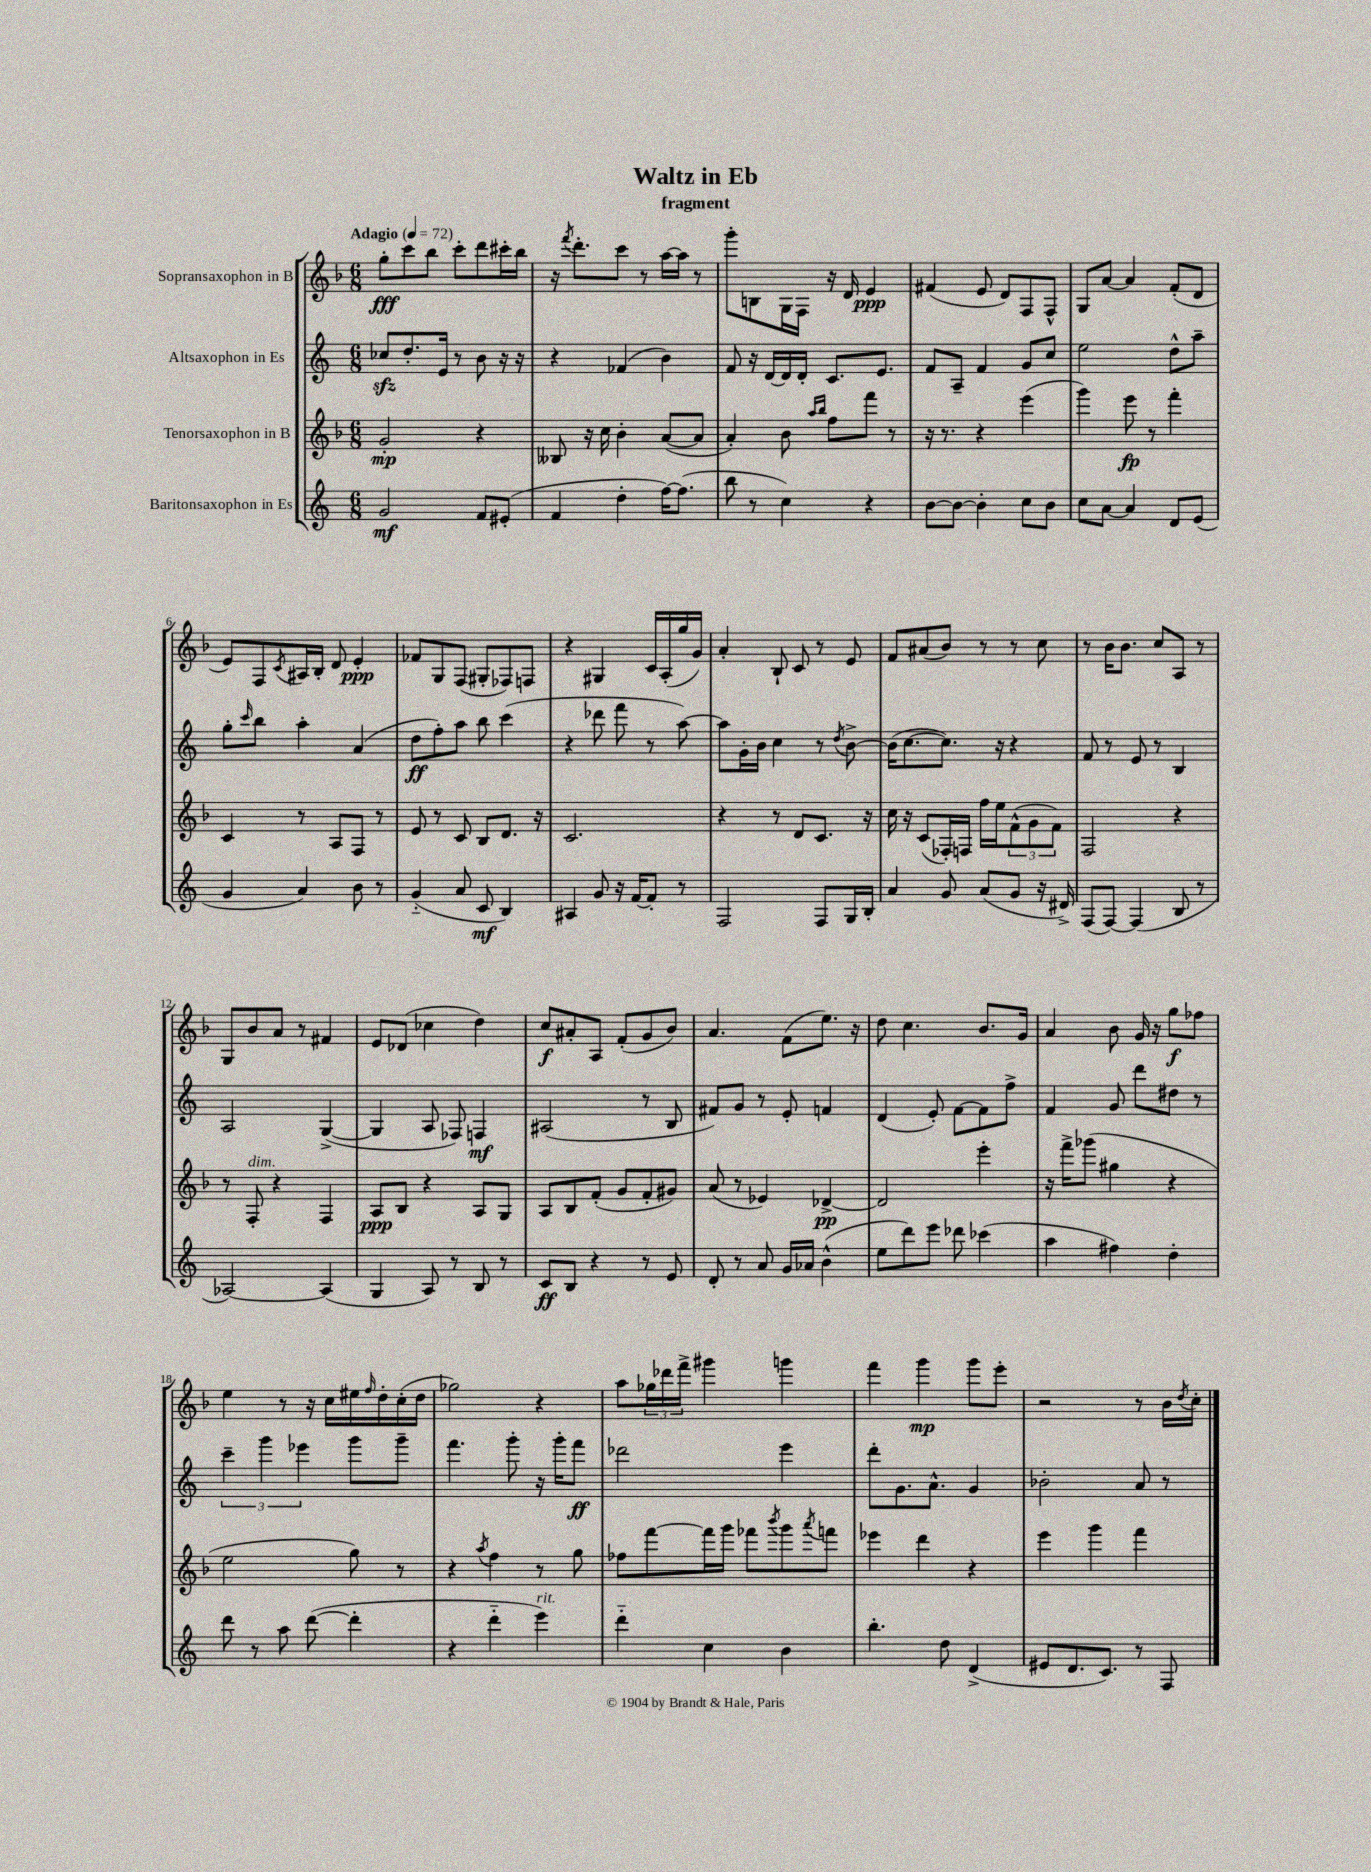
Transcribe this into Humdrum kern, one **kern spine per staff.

**kern	**dynam	**kern	**dynam	**kern	**dynam	**kern	**dynam
*part4	*part4	*part3	*part3	*part2	*part2	*part1	*part1
*staff4	*staff4	*staff3	*staff3	*staff2	*staff2	*staff1	*staff1
*I"Baritonsaxophon in Es	*	*I"Tenorsaxophon in B	*	*I"Altsaxophon in Es	*	*I"Sopransaxophon in B	*
*clefG2	*	*clefG2	*	*clefG2	*	*clefG2	*
*k[]	*	*k[b-]	*	*k[]	*	*k[b-]	*
*M6/8	*	*M6/8	*	*M6/8	*	*M6/8	*
*MM72	*	*MM72	*	*MM72	*	*MM72	*
=1	=1	=1	=1	=1	=1	=1	=1
!	!	!	!	!	!	!LO:TX:a:B:t=Adagio	!
2g/	mf	2g'/	mp	8cc-Xzz/L	.	8gg'\L	fff
.	.	.	.	8.dd'/	.	8ccc\	.
.	.	.	.	.	.	8bb-\J	.
.	.	.	.	16e/Jk	.	.	.
.	.	.	.	8r	.	8ccc'\L	.
8f/L	.	4r	.	8b\	.	8ddd\	.
(8e#X'/J	.	.	.	16r	.	16ccc#X'\L	.
.	.	.	.	16r	.	16bb-\JJ	.
=2	=2	=2	=2	=2	=2	=2	=2
4f/	.	8B--X/	.	4r	.	16r	.
.	.	.	.	.	.	8qfff/	.
.	.	.	.	.	.	8.ddd'\L	.
.	.	16r	.	.	.	.	.
.	.	16cc\	.	.	.	.	.
4dd'\	.	4b-'\	.	(4f-X/	.	8ccc\J	.
.	.	.	.	.	.	8r	.
[16ff\KL)	.	([8a/L	.	4b\)	.	[16aa\LL	.
(8.ff\J]	.	.	.	.	.	16aa\JJ]	.
.	.	8a/J]	.	.	.	8r	.
=3	=3	=3	=3	=3	=3	=3	=3
8bb\	.	4a'/)	.	8f/	.	8ggg'\L	.
8r	.	.	.	16r	.	8Bn\	.
.	.	.	.	[16d/LL	.	.	.
4cc\)	.	8b-\	.	16d/]	.	16G\L	.
.	.	.	.	16d'/JJ	.	16F\JJ	.
.	.	16qqaa/LL	.	.	.	.	.
.	.	16qqbb-/JJ	.	.	.	.	.
.	.	8ff\L	.	8.c/L	.	16r	.
.	.	.	.	.	.	16d/	.
4r	.	8fff\J	.	.	.	4e/	ppp
.	.	.	.	8.e/J	.	.	.
.	.	8r	.	.	.	.	.
=4	=4	=4	=4	=4	=4	=4	=4
[8b\L	.	16r	.	8f/L	.	(4f#X/	.
.	.	8.r	.	.	.	.	.
8b\J_	.	.	.	8A~/J	.	.	.
4b'\]	.	4r	.	4f/	.	8e/	.
.	.	.	.	.	.	8d/L)	.
8cc\L	.	(4eee\	.	8g/L	.	8F/	.
8b\J	.	.	.	8cc/J	.	8F^^/J	.
=5	=5	=5	=5	=5	=5	=5	=5
8cc\L	.	4ggg\)	.	2ee\	.	8G/L	.
[8a\J	.	.	.	.	.	[8a/J	.
4a/]	.	8eee\	fp	.	.	4a/]	.
.	.	8r	.	.	.	.	.
8d/L	.	4fff'\	.	8dd^^\L	.	(8f'/L	.
(8e/J	.	.	.	8aa~\J	.	8d/J	.
!!LO:LB:g=z
=6	=6	=6	=6	=6	=6	=6	=6
4g/	.	4c/	.	8gg'\L	.	8e/L)	.
.	.	.	.	16qqccc/	.	.	.
.	.	.	.	8bb\J	.	8F/	.
.	.	.	.	.	.	8qc/	.
4a/)	.	8r	.	4aa'\	.	16A#X/L	.
.	.	.	.	.	.	16B-'/JJ	.
.	.	8A/L	.	.	.	8d/	.
8b\	.	8F/J	.	(4a/	.	4e'/	ppp
8r	.	8r	.	.	.	.	.
=7	=7	=7	=7	=7	=7	=7	=7
(4g/	.	8e/	.	8dd\L	ff	8f-X/L	.
.	.	8r	.	8ff'\)	.	8G/	.
8a/	.	8c/	.	8aa\J	.	(8F/J	.
8c/	mf	8B-/L	.	8bb\	.	8G#X'/L	.
4B/)	.	8.d/J	.	(4ccc\	.	8F-X/)	.
.	.	.	.	.	.	8Fn/J	.
.	.	16r	.	.	.	.	.
=8	=8	=8	=8	=8	=8	=8	=8
4A#X/	.	2.c/	.	4r	.	4r	.
8g/	.	.	.	8ddd-X\	.	4G#X/	.
16r	.	.	.	8fff\	.	.	.
[16f/KL	.	.	.	.	.	.	.
8f'/J]	.	.	.	8r	.	16c/LL	.
.	.	.	.	.	.	(16A'/	.
8r	.	.	.	[8aa\)	.	16gg/	.
.	.	.	.	.	.	16g/JJ)	.
=9	=9	=9	=9	=9	=9	=9	=9
2F/	.	4r	.	8aa\L]	.	4a'/	.
.	.	.	.	16g'\L	.	.	.
.	.	.	.	16b\JJ	.	.	.
.	.	8r	.	4cc\	.	8B-`/	.
.	.	8d/L	.	.	.	8c/	.
8F/L	.	8.c/J	.	8r	.	8r	.
.	.	.	.	8qdd/	.	.	.
16G/L	.	.	.	[8b^\	.	8e/	.
16B'/JJ	.	16r	.	.	.	.	.
=10	=10	=10	=10	=10	=10	=10	=10
4a/	.	16cc\	.	(16b\KL]	.	8f/L	.
.	.	16r	.	[8.cc\	.	.	.
.	.	(8c/L	.	.	.	(8a#X/	.
8g/	.	16F-X'/L)	.	8.cc\J])	.	8b-/J)	.
.	.	16Fn/JJ	.	.	.	.	.
(8a/L	.	16ff\LL	.	.	.	8r	.
.	.	16ee\J	.	16r	.	.	.
8g/J	.	(12f^^\	.	4r	.	8r	.
.	.	12g\	.	.	.	.	.
16r	.	.	.	.	.	8cc\	.
.	.	12f\J)	.	.	.	.	.
16d#X^/)	.	.	.	.	.	.	.
=11	=11	=11	=11	=11	=11	=11	=11
(8F/L	.	2F/	.	8f/	.	8r	.
[8F/J)	.	.	.	8r	.	16b-\KL	.
.	.	.	.	.	.	8.b-\J	.
(4F/]	.	.	.	8e/	.	.	.
.	.	.	.	8r	.	8cc/L	.
8B/	.	4r	.	4B/	.	8A/J	.
8r	.	.	.	.	.	8r	.
!!LO:LB:g=z
=12	=12	=12	=12	=12	=12	=12	=12
[2A-X/)	.	8r	.	2A/	.	8G/L	.
!	!	!LO:TX:a:i:t=dim.	!	!	!	!	!
.	.	8F'/	.	.	.	8b-/	.
.	.	4r	.	.	.	8a/J	.
.	.	.	.	.	.	8r	.
(4A-/]	.	4F/	.	([4G^/	.	4f#X/	.
=13	=13	=13	=13	=13	=13	=13	=13
4G/	.	8A/L	ppp	4G/]	.	8e/L	.
.	.	8B-/J	.	.	.	(8d-X/J	.
8A/)	.	4r	.	8A/	.	4cc-X\	.
8r	.	.	.	8F-X/)	.	.	.
8B/	.	8A/L	.	4Fn/	mf	4dd\)	.
8r	.	8G/J	.	.	.	.	.
=14	=14	=14	=14	=14	=14	=14	=14
8c/L	ff	8A/L	.	(2A#X/	.	8cc/L	f
8B/J	.	8B-/	.	.	.	8a#X'/	.
4r	.	(8f'/J	.	.	.	8A/J	.
.	.	8g/L	.	.	.	(8f'/L	.
8r	.	8f'/	.	8r	.	8g/	.
8e/	.	8g#X/J)	.	8B/	.	8b-/J)	.
=15	=15	=15	=15	=15	=15	=15	=15
8d'/	.	(8a/	.	8f#X/L)	.	4.a/	.
8r	.	8r	.	8g/J	.	.	.
8a/	.	4e-X/)	.	8r	.	.	.
16g/LL	.	.	.	8e'/	.	(8f\L	.
16a-X/JJ	.	.	.	.	.	.	.
(4b^^\	.	[4d-X^/	pp	4fn/	.	8.ee\J)	.
.	.	.	.	.	.	16r	.
=16	=16	=16	=16	=16	=16	=16	=16
8ee\L	.	2d-/]	.	(4d/	.	8dd\	.
8ddd\)	.	.	.	.	.	4.cc\	.
8eee\J	.	.	.	8e'/)	.	.	.
8ddd-X\	.	.	.	[8f\L	.	.	.
(4ccc-X\	.	4eee'\	.	8f\]	.	8.b-/L	.
.	.	.	.	8ff^\J	.	.	.
.	.	.	.	.	.	16g/Jk	.
=17	=17	=17	=17	=17	=17	=17	=17
4aa\	.	16r	.	4f/	.	4a/	.
.	.	16fff^\KL	.	.	.	.	.
.	.	(8ggg-X\J	.	.	.	.	.
4ff#X\)	.	4gg#X\	.	8g/	.	8b-\	.
.	.	.	.	8ddd\L	.	16g/	.
.	.	.	.	.	.	16r	.
4dd'\	.	4r	.	8dd#X\J	.	8gg\L	f
.	.	.	.	8r	.	8ff-X\J	.
!!LO:LB:g=z
=18	=18	=18	=18	=18	=18	=18	=18
8ddd\	.	2ee\	.	6ccc~\	.	4ee\	.
8r	.	.	.	.	.	.	.
.	.	.	.	6ggg\	.	.	.
8aa\	.	.	.	.	.	8r	.
.	.	.	.	6eee-X\	.	.	.
([8ddd\	.	.	.	.	.	16r	.
.	.	.	.	.	.	16cc\LL	.
4ddd'\]	.	8gg\)	.	8ggg\L	.	16ee#X\	.
.	.	.	.	.	.	16qqff/	.
.	.	.	.	.	.	16dd'\	.
.	.	8r	.	8ggg~\J	.	(16cc'\	.
.	.	.	.	.	.	16dd\JJ	.
=19	=19	=19	=19	=19	=19	=19	=19
4r	.	4r	.	4.fff\	.	2gg-X\)	.
.	.	8qaa/	.	.	.	.	.
4ddd\	.	4ff\	.	.	.	.	.
.	.	.	.	8ggg'\	.	.	.
!LO:TX:a:i:t=rit.	!	!	!	!	!	!	!
4eee\)	.	8r	.	16r	.	4r	.
.	.	.	.	16ggg'\KL	.	.	.
.	.	8gg\	.	8fff\J	ff	.	.
=20	=20	=20	=20	=20	=20	=20	=20
4ddd\	.	8ff-X\L	.	2ddd-X\	.	8aa\L	.
.	.	[8fff\	.	.	.	24gg-X\L	.
.	.	.	.	.	.	24ddd-X\	.
.	.	.	.	.	.	24fff^\JJ	.
4cc\	.	16fff\L]	.	.	.	4ggg#X\	.
.	.	16ggg\JJ	.	.	.	.	.
.	.	8fff-X\L	.	.	.	.	.
.	.	8qbbb-/	.	.	.	.	.
4b\	.	8ggg\	.	4eee\	.	4gggn\	.
.	.	8qaaa/	.	.	.	.	.
.	.	8fffn\J	.	.	.	.	.
=21	=21	=21	=21	=21	=21	=21	=21
4.bb'\	.	4eee-X\	.	8ddd'\L	.	4fff\	.
.	.	.	.	8.g\	.	.	.
.	.	4ddd\	.	.	.	4ggg\	mp
.	.	.	.	8.a^^\J	.	.	.
8dd\	.	.	.	.	.	.	.
(4d^/	.	4r	.	4g/	.	8ggg\L	.
.	.	.	.	.	.	8eee'\J	.
=22	=22	=22	=22	=22	=22	=22	=22
8e#X/L	.	4eee\	.	2b-X'\	.	2r	.
8.d/	.	.	.	.	.	.	.
.	.	4ggg\	.	.	.	.	.
8.c/J)	.	.	.	.	.	.	.
8r	.	4fff\	.	8a/	.	8r	.
8F/	.	.	.	8r	.	16b-\LL	.
.	.	.	.	.	.	8qdd/	.
.	.	.	.	.	.	16cc'\JJ	.
==	==	==	==	==	==	==	==
*-	*-	*-	*-	*-	*-	*-	*-
